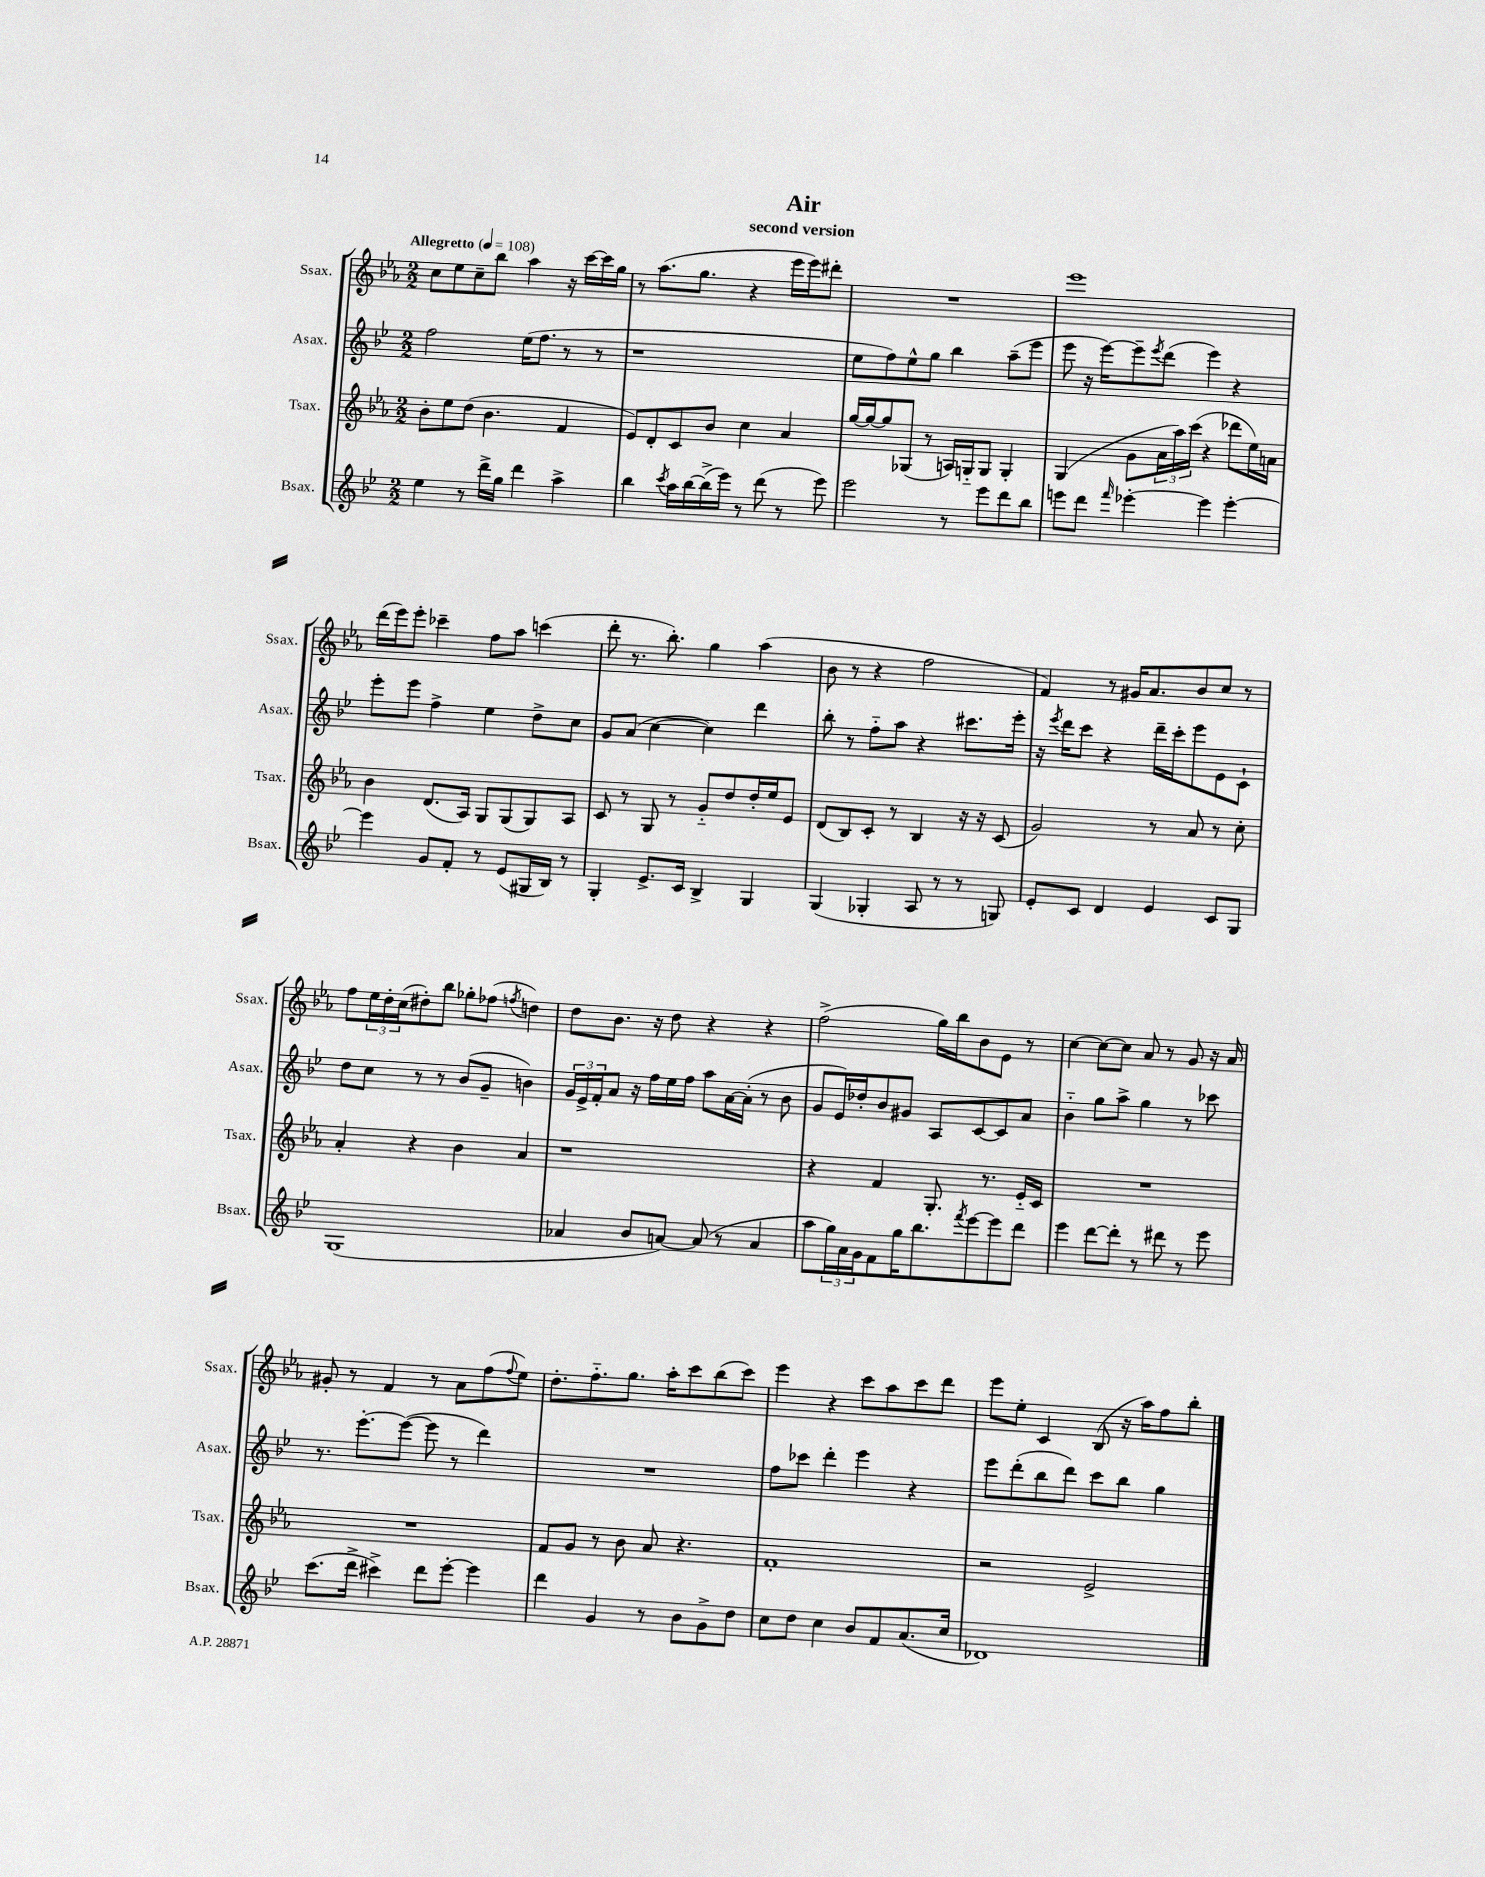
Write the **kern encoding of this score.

**kern	**kern	**kern	**kern
*part4	*part3	*part2	*part1
*staff4	*staff3	*staff2	*staff1
*I"Bsax.	*I"Tsax.	*I"Asax.	*I"Ssax.
*I'Bsax.	*I'Tsax.	*I'Asax.	*I'Ssax.
*clefG2	*clefG2	*clefG2	*clefG2
*k[b-e-]	*k[b-e-a-]	*k[b-e-]	*k[b-e-a-]
*M2/2	*M2/2	*M2/2	*M2/2
*MM108	*MM108	*MM108	*MM108
=1	=1	=1	=1
!	!	!	!LO:TX:a:B:t=Allegretto
4ee-\	8b-'\L	2ff\	8cc\L
.	8ee-\	.	8ee-\
8r	(8dd\J	.	8cc~\
16ddd^\LL	4.b-\	.	8bb-\J
16gg\JJ	.	.	.
4ddd\	.	(16ee-\KL	4aa-\
.	.	8.ff\J	.
4aa^\	4f/	8r	16r
.	.	.	[16ccc\LL
.	.	8r	16ccc\]
.	.	.	16gg\JJ
=2	=2	=2	=2
4bb-\	8e-/L)	1r	8r
.	8d'/	.	(8.aa-\L
8qccc/	.	.	.
16aa\LL	8c/	.	.
[16bb-\	.	.	8.gg\J
(16bb-^\]	8b-/J	.	.
16eee-\JJ)	.	.	.
8r	4cc\	.	4r
(8ddd\	.	.	.
8r	4a-/	.	16eee-\LL
.	.	.	16eee-\J)
8eee-\)	.	.	8ddd#X'\J
=3	=3	=3	=3
2eee-\	[16gg/LL	8ee-\L	1r
.	16gg/J_	.	.
.	8gg/]	8ff\)	.
.	(8G-X/J	8ee-^^\	.
.	8r	8gg\J	.
8r	16An/LL)	4bb-\	.
.	16Gn/J	.	.
8eee-\L	8G/J	.	.
8ddd\	4G'/	(8aa~\L	.
8bb-\J	.	8eee-\J	.
=4	=4	=4	=4
8eeen\L	(4G/	8eee-\	1eee-
8ddd\J	.	16r	.
.	.	[16eee-\KL)	.
16qqfff/	.	.	.
[4eee-X'\	8g\L	8eee-~\]	.
.	.	8qeee-/	.
.	24a-\L	(8ddd\J	.
.	24aa-\)	.	.
.	(24ccc\JJ	.	.
4eee-\]	4r	4eee-\)	.
[4eee-'\	8ddd-X\L	4r	.
.	16ee-\L)	.	.
.	16an\JJ	.	.
!!LO:LB:g=z
=5	=5	=5	=5
4eee-\]	4b-\	8eee-'\L	(16ddd\LL
.	.	.	16eee-\J)
.	.	8eee-\J	8eee-'\J
8g/L	(8.d/L	4ff^\	4ccc-X~\
8f'/J	.	.	.
.	16A-/Jk)	.	.
8r	8G/L	4ee-\	8ff\L
(8e-/L	(8G/	.	8aa-\J
16G#X/L	8G/)	8dd^\L	(4cccn\
16B-/JJ)	.	.	.
8r	8A-/J	8cc\J	.
=6	=6	=6	=6
4G'/	8c/	8g/L	8ddd'\
.	8r	(8a/J	8.r
8.e-^/L	8G/	[4cc\	.
.	.	.	8.bb-'\)
.	8r	.	.
16c/Jk	.	.	.
4B-^/	8g/L	4cc\])	4gg\
.	8dd/	.	.
4G/	16dd'/L	4ddd\	(4aa-\
.	16ee-/J	.	.
.	8e-/J	.	.
=7	=7	=7	=7
(4G/	(8d/L	8bb-'\	8b-\
.	8B-/)	8r	8r
4G-X'/	8c'/J	8ff\L	4r
.	8r	8aa\J	.
8A/	4B-/	4r	2ff\
8r	.	.	.
8r	16r	8.ccc#X\L	.
.	16r	.	.
8Gn/)	(8c/	.	.
.	.	16eee-'\Jk	.
=8	=8	=8	=8
8e-'/L	2g/)	16r	4f/)
.	.	8qeee-/	.
.	.	16ddd\KL	.
8c/J	.	8ccc\J	.
4d/	.	4r	8r
.	.	.	16g#X/KL
.	.	.	8.a-/
4e-/	8r	16ddd~\LL	.
.	.	16ccc'\J	.
.	8a-/	8eee-\	8b-/
8c/L	8r	8e-\	8cc/J
8G/J	8cc'\	8c`\J	8r
!!LO:LB:g=z
=9	=9	=9	=9
(1G	4a-'/	8dd\L	8ff\L
.	.	8cc\J	24ee-\L
.	.	.	24dd'\
.	.	.	(24cc\J
.	4r	8r	8dd#X'\)
.	.	8r	8bb-\J
.	4b-\	(8b-/L	8gg-X'\L
.	.	8g~/J	(8ff-X\J
.	.	.	8qffn/
.	4a-/	4bn\)	4ddn\)
=10	=10	=10	=10
4a-X/	1r	24g/LL	8dd\L
.	.	24e-^/	.
.	.	24f'/J	.
.	.	8a/J	8.b-\J
8b-/L	.	16r	.
.	.	16ff\LL	16r
[8an/J)	.	16ee-\	8dd\
.	.	16ff\JJ	.
(8a/]	.	8aa\L	4r
8r	.	[16a\L	.
.	.	(16a'\JJ]	.
4a/	.	8r	4r
.	.	8b-\	.
=11	=11	=11	=11
8aa\L	4r	8g/L	(2ff^\
24gg\L)	.	16e-/L)	.
24a\	.	.	.
.	.	16dd-X'/J	.
24g\J	.	.	.
8f\	4f/	8b-/	.
16gg\K	.	8g#X/J	.
8.bb-\	.	.	.
.	8.G'/	8A/L	16gg\LL)
.	.	.	16bb-\J
8qfff/	.	.	.
[8eee-\	.	[8c/	8b-\
.	8.r	.	.
8eee-\]	.	8c/]	8e-\J
8ddd\J	16e-/LL	8a/J	8r
.	16c/JJ	.	.
=12	=12	=12	=12
4eee-\	1r	4b-\	[4cc\
[8ddd\L	.	8gg\L	8cc\L_
8ddd'\J]	.	8aa^\J	8cc\J]
8r	.	4gg\	8a-/
8ddd#X\	.	.	8r
8r	.	8r	8g/
8eee-\	.	8ccc-X\	16r
.	.	.	16a-/
!!LO:LB:g=z
=13	=13	=13	=13
(8.ccc\L	1r	8.r	8g#X'/
.	.	.	8r
16ddd^\Jk	.	[8.eee-'\L	.
4ccc#X^\)	.	.	4f/
.	.	(8eee-\J_	.
8ddd\L	.	8eee-\]	8r
[8eee-'\J	.	8r	8a-\L
4eee-\]	.	4ddd\)	(8ff\
.	.	.	8qqff/
.	.	.	8ee-\J)
=14	=14	=14	=14
4ddd\	8f/L	1r	8.dd'\L
.	8g/J	.	.
.	.	.	8.ff\
4g/	8r	.	.
.	8b-\	.	8.gg\J
8r	8a-/	.	.
.	.	.	16aa-'\KL
8b-\L	4.r	.	8ccc\
8g^\	.	.	(8bb-\
8dd\J	.	.	8ccc\J)
=15	=15	=15	=15
8cc\L	1f'	8ff\L	4eee-\
8dd\J	.	8ccc-X\J	.
4cc\	.	4ddd'\	4r
8b-/L	.	4eee-\	8ccc\L
8f/	.	.	8aa-\
(8.a/	.	4r	8ccc\
.	.	.	8ddd\J
16cc/Jk	.	.	.
=16	=16	=16	=16
1d-X)	2r	8eee-\L	8eee-\L
.	.	(8ddd'\	8ee-'\J
.	.	8bb-\	4c/
.	.	8ddd\J)	.
.	2e-^/	8ccc\L	(8B-/
.	.	8bb-\J	16r
.	.	.	16aa-\KL)
.	.	4gg\	8ff\
.	.	.	8bb-'\J
==	==	==	==
*-	*-	*-	*-
